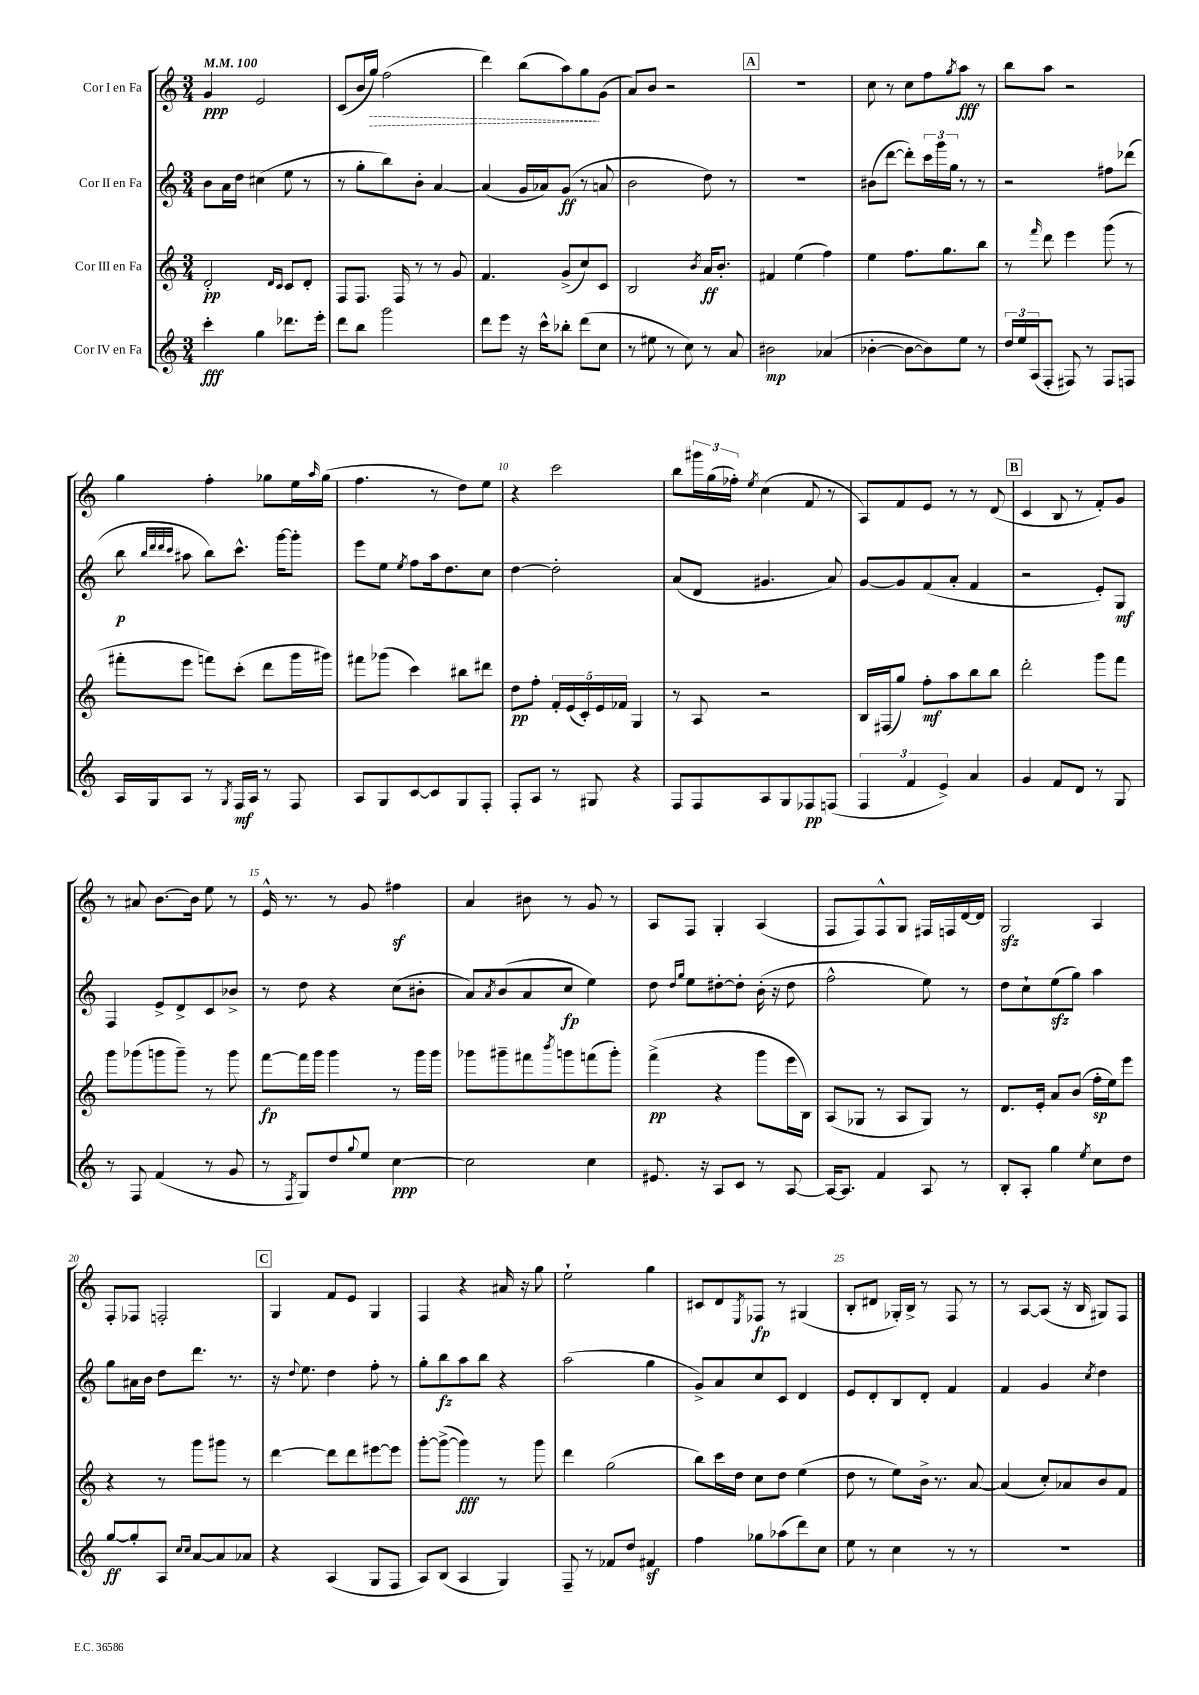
<<
\new StaffGroup <<
\new Staff = "s0" \with { instrumentName = "Cor I en Fa" } {
    \clef treble \key c \major \numericTimeSignature \time 3/4 \tempo 4 = 100
    g'4\ppp e'2 |
    c'8( b'16 \once \override Hairpin.style = #'dashed-line g''16\>) f''2( |
    d'''4) b''8( a''8) g''8\! g'8( |
    a'8) b'8 r2 |
    \mark \markup { \box "A" } R2. |
    c''8 r8 c''8 f''8 \acciaccatura { g''8 } a''8\fff r8 |
    b''8 a''8 r2 |
    g''4 f''4-. ges''8 e''16 \grace { a''16 } ges''16( |
    f''4. r8 d''8) e''8 |
    r4 c'''2 |
    b''8 \tuplet 3/2 { gis'''16 g''16( fes''16-.) } \acciaccatura { e''8 } c''4( f'8 r8 |
    a8) f'8 e'8 r8 r8 d'8( |
    \mark \markup { \box "B" } c'4 b8 r8 f'8-.) g'8 |
    r8 ais'8 b'8.~ b'16 e''8 r8 |
    e'16-^ r8. r8 g'8 fis''4\sf |
    a'4 bis'8 r8 g'8 r8 |
    a8 f8 g4-. a4( |
    f8 f8) f8-^ g8 fis16 f16 d'16~ d'16 |
    g2\sfz a4 |
    f8-. fes8 f2-. |
    \mark \markup { \box "C" } g4 f'8 e'8 g4 |
    f4 r4 ais'16 r16 g''8 |
    e''2-! g''4 |
    cis'8 d'8 \acciaccatura { e8 } fes8\fp r8 gis4( |
    b8-. dis'8 ges16-.) b16-> r8 f8 r8 |
    r8 a8~ a8( r16 b16 gis8) f8 \bar "|." |
}
\new Staff = "s1" \with { instrumentName = "Cor II en Fa" } {
    \clef treble \key c \major \numericTimeSignature \time 3/4
    b'8 a'16 d''16 cis''4( e''8 r8 |
    r8 g''8-. b''8) b'8-. a'4~ |
    a'4( g'16 aes'16) g'8\ff( r8 a'8 |
    b'2 d''8) r8 |
    \mark \markup { \box "A" } R2. |
    bis'8( d'''8~ d'''8-.) \tuplet 3/2 { c'''16 g'''16 g''16 } r8 r8 |
    r2 fis''8 des'''8( |
    b''8\p \grace { b''32 d'''32 d'''32 c'''32 } ais''8 b''8) c'''8.-^ g'''16~ g'''8-. |
    e'''8 e''8 \acciaccatura { e''8 } f''8 a''16 d''8. c''8 |
    d''4~ d''2-. |
    a'8( d'8 gis'4. a'8) |
    g'8~ g'8 f'8( a'8-. f'4 |
    \mark \markup { \box "B" } r2 e'8-.) g8\mf |
    f4 e'8-> d'8-> c'8 bes'8-> |
    r8 d''8 r4 c''8( bis'8-. |
    a'8) \acciaccatura { a'8 } b'8( a'8 c''8\fp e''4) |
    d''8 \grace { d''16 g''16 } e''8 dis''8~-. dis''8-. b'16-.( r16 dis''8 |
    f''2-^ e''8) r8 |
    d''8 c''8-! e''8\sfz( g''8) a''4 |
    g''8 ais'16 b'16 d''8 d'''8. r8. |
    \mark \markup { \box "C" } r16 \appoggiatura { d''8 } e''8. d''4 f''8-. r8 |
    g''8-. b''8\fz a''8 b''8 r4 |
    a''2( g''4 |
    g'8->) a'8 c''8 c'8 d'4 |
    e'8 d'8-. b8 d'8-. f'4 |
    f'4 g'4 \acciaccatura { c''8 } d''4 \bar "|." |
}
\new Staff = "s2" \with { instrumentName = "Cor III en Fa" } {
    \clef treble \key c \major \numericTimeSignature \time 3/4
    d'2-.\pp \grace { d'16 c'16 } c'8 d'8-. |
    f8 f8. f16 r8 r8 g'8 |
    f'4. g'8->( c''8) c'8 |
    b2 \acciaccatura { b'8 } a'16\ff b'8.-. |
    \mark \markup { \box "A" } fis'4 e''4( f''4) |
    e''4 f''8. g''8. b''8 |
    r8 \grace { f'''16 } d'''8 e'''4 g'''8( r8 |
    fis'''8-. e'''8 f'''8) c'''8-.( d'''8 g'''16 gis'''16) |
    fis'''8 ges'''8( c'''4) bis''8 dis'''8 |
    d''8\pp f''8-. \tuplet 5/4 { f'16-. e'16( c'16-.) e'16 fes'16 } g4 |
    r8 a8 r2 |
    b16 fis16( g''8) f''8-.\mf a''8 b''8 b''8 |
    \mark \markup { \box "B" } d'''2-. g'''8 f'''8 |
    g'''8 ges'''8( g'''8 g'''8--) r8 g'''8 |
    f'''8~\fp f'''16 g'''16 g'''4 r8 g'''16 g'''16 |
    ges'''8 gis'''8-- fis'''8 \acciaccatura { b'''8 } g'''8 f'''8( g'''8-.) |
    f'''4->\pp( r4 g'''8 e'''16 b16) |
    a8( ges8 r8 a8 ges8) r8 |
    d'8. e'16-. a'8 b'8( f''16-.\sp e''16) e'''8 |
    r4 r8 g'''8 gis'''8 r8 |
    \mark \markup { \box "C" } d'''4~ d'''8 d'''8 eis'''8~ eis'''8 |
    g'''8~-. g'''8~->( g'''4\fff) r8 g'''8 |
    d'''4 g''2( |
    b''8) c'''16 d''16 c''8 d''8 e''4( |
    d''8 r8 e''8) b'16-> r8. a'8~ |
    a'4( c''8-.) aes'8 b'8 f'8 \bar "|." |
}
\new Staff = "s3" \with { instrumentName = "Cor IV en Fa" } {
    \clef treble \key c \major \numericTimeSignature \time 3/4
    c'''4-.\fff g''4 des'''8. e'''16-. |
    d'''8 b''8 g'''2 |
    d'''8 e'''8 r16 c'''16-^ bes''8-. d'''8( c''8 |
    r8 eis''8 r8 c''8) r8 a'8 |
    \mark \markup { \box "A" } bis'2\mp aes'4( |
    bes'4~-. bes'8~ bes'8) e''8 r8 |
    \tuplet 3/2 { d''16 e''16 a16( } f8-. fis8) r8 fis8 f8 |
    a16 g16 a8 r8 \acciaccatura { g8 } f16\mf a16 r8 f8 |
    a8 g8 c'8~ c'8 g8 f8-. |
    f8-. a8 r8 gis8 r4 |
    f8 f8 a8 g8 fes8\pp f8( |
    \tuplet 3/2 { f4 f'4 e'4->) } a'4 |
    \mark \markup { \box "B" } g'4 f'8 d'8 r8 g8 |
    r8 f8 f'4( r8 g'8 |
    r8 \acciaccatura { f8 } g8) d''8 \appoggiatura { g''8 } e''8 c''4~\ppp |
    c''2 c''4 |
    eis'8. r16 a8 c'8 r8 a8~ |
    a16~ a8. f'4 a8 r8 |
    b8-. a8-. g''4 \acciaccatura { e''8 } c''8 d''8 |
    g''8~\ff g''8-. a8 \grace { c''16 c''16 } a'8~ a'8 aes'8 |
    \mark \markup { \box "C" } r4 a4( g8 f8 |
    a8) b8( a4 g4) |
    f8-- r8 fes'8 d''8 fis'4\sf |
    f''4 ges''8 aes''8( d'''8) c''8 |
    e''8 r8 c''4 r8 r8 |
    R2. \bar "|." |
}
>>
>>
\layout { \context { \Score \override BarNumber.break-visibility = ##(#f #t #t) barNumberVisibility = #(every-nth-bar-number-visible 5) } }
